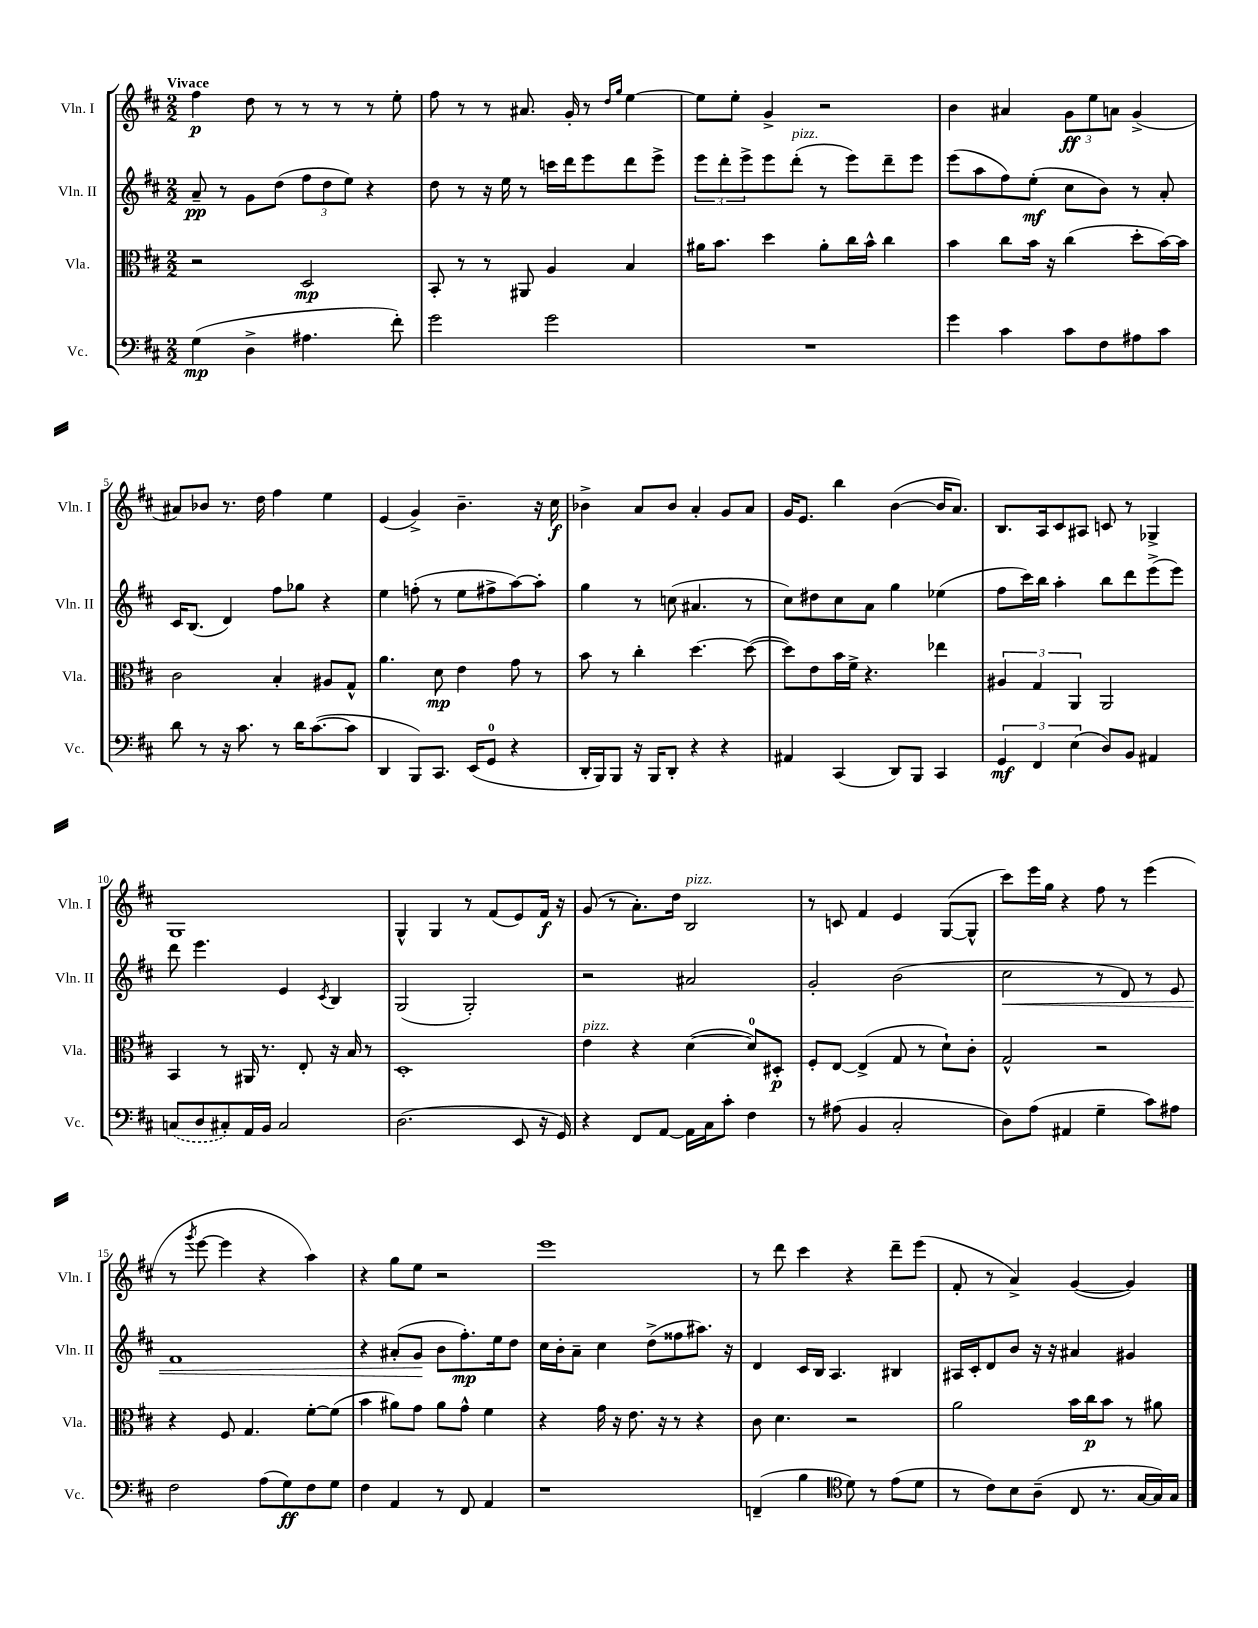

**kern	**kern	**kern	**kern
*staff4	*staff3	*staff2	*staff1
*clefF4	*clefC3	*clefG2	*clefG2
*k[f#c#]	*k[f#c#]	*k[f#c#]	*k[f#c#]
*M2/2	*M2/2	*M2/2	*M2/2
(4G	2r	8a~	4ff#
.	.	8r	.
4D^	.	8g	8dd
.	.	(8dd	8r
4.A#	2D	12ff#	8r
.	.	12dd	.
.	.	.	8r
.	.	12ee)	.
.	.	4r	8r
8f#')	.	.	8ee'
=	=	=	=
2g	8BB'	8dd	8ff#
.	8r	8r	8r
.	8r	16r	8r
.	.	16ee	.
.	8AA#	8r	8.a#
2g	4A	16ccc	.
.	.	16ddd	16g'
.	.	8eee	8r
.	.	.	16qqdd
.	.	.	16qqgg
.	4B	8ddd	[4ee
.	.	8eee^	.
=	=	=	=
1r	16a#	12eee	8ee]
.	8.b	.	.
.	.	12ddd'	.
.	.	.	8ee'
.	.	12eee^	.
.	4dd	8eee	4g^
.	.	(8ddd'	.
.	8a#'	8r	2r
.	16cc#	8eee)	.
.	16b^^	.	.
.	4cc#	8ddd~	.
.	.	8eee	.
=	=	=	=
4g	4b	(8eee	4b
.	.	8aa	.
4c#	8cc#	8ff#)	4a#
.	16b	(8ee'	.
.	16r	.	.
8c#	(4cc#	8cc#	12g
.	.	.	12ee
8F#	.	8b)	.
.	.	.	12a
8A#	8dd'	8r	(4g^
8c#	[16b)	8a'	.
.	16b]	.	.
=	=	=	=
8d	2c#	16c#	8a#)
.	.	(8.B	.
8r	.	.	8b-
16r	.	4d)	8.r
8.c#	.	.	.
.	.	.	16dd
8r	4B'	8ff#	4ff#
16d	.	8gg-	.
([8.c#	.	.	.
.	8A#	4r	4ee
8c#]	8G^^	.	.
=	=	=	=
4DD	4.a	4ee	(4e
8BBB)	.	(8ff'	4g^)
8.CC#	8d	8r	.
.	4e	8ee	4.b~
(16EE	.	.	.
8GG	.	8ff#^	.
4r	8g	[8aa)	.
.	8r	8aa']	16r
.	.	.	16cc#
=	=	=	=
16DD'	8b	4gg	4b-^
16BBB)	.	.	.
8BBB	8r	.	.
16r	4cc#'	8r	8a
16BBB	.	.	.
8DD'	.	(8cc	8b-
4r	[4.dd	4.a#	4a'
4r	.	.	8g
.	(8dd_	8r	8a
=	=	=	=
4AA#	8dd])	8cc#)	16g
.	.	.	8.e
.	8e	8dd#	.
(4CC#	16b	8cc#	4bb
.	16f#^	.	.
.	4.r	8a	.
8DD)	.	4gg	([4b
8BBB	.	.	.
4CC#	4ee-	(4ee-	16b]
.	.	.	8.a)
=	=	=	=
6GG	6A#	8ff#	8.B
.	.	16ccc#)	.
6FF#	6G	.	.
.	.	16bb	16A
.	.	4aa'	8c#
(6E	6AA	.	.
.	.	.	8A#
8D)	2AA	8bb	8c
8BB	.	8ddd	8r
4AA#	.	(8eee^	4G-^
.	.	8eee)	.
=	=	=	=
(8C	4BB	8ddd	1G
8D	.	4.eee	.
8C#')	8r	.	.
16AA	16AA#	.	.
16BB	8.r	.	.
2C#	.	4e	.
.	8E'	.	.
.	.	8qc#	.
.	16r	4B	.
.	16B	.	.
.	8r	.	.
=	=	=	=
(2.D	1D'	(2G	4G^^
.	.	.	4G
.	.	2G')	8r
.	.	.	(8f#
8EE	.	.	8e)
16r	.	.	16f#
16GG)	.	.	16r
=	=	=	=
4r	4e	2r	(8g
.	.	.	8r
8FF#	4r	.	8.a')
[8AA	.	.	.
.	.	.	16dd
16AA]	([4d	2a#	2B
16C#	.	.	.
8c#'	.	.	.
4F#	8d])	.	.
.	8D#'	.	.
=	=	=	=
8r	8F#'	2g'	8r
(8A#	[8E	.	8c
4BB	(4E^]	.	4f#
2C#'	8G	(2b	4e
.	8r	.	.
.	8d`)	.	([8G
.	8c#'	.	8G^^]
=	=	=	=
8D)	2G^^	2cc#	8ccc#)
(8A	.	.	16eee
.	.	.	16gg
4AA#	.	.	4r
4G~	2r	8r	8ff#
.	.	8d)	8r
8c#)	.	8r	(4eee
8A#	.	8e	.
=	=	=	=
2F#	4r	1f#	8r
.	.	.	8qggg
.	.	.	[8eee
.	8F#	.	4eee]
.	4.G	.	.
(8A	.	.	4r
8G)	.	.	.
8F#	[8f#'	.	4aa)
8G	(8f#]	.	.
=	=	=	=
4F#	4b	4r	4r
4AA	8a#)	(8a#'	8gg
.	8g	8g	8ee
8r	8a#	8b	2r
8FF#	8g^^	8.ff#')	.
4AA	4f#	.	.
.	.	16ee	.
.	.	8dd	.
=	=	=	=
1r	4r	16cc#	1eee
.	.	16b'	.
.	.	8a~	.
.	16g	4cc#	.
.	16r	.	.
.	8.e	.	.
.	.	(8dd^	.
.	16r	.	.
.	8r	8ff##	.
.	4r	8.aa#)	.
.	.	16r	.
=	=	=	=
(4FF~	8c#	4d	8r
.	4.d	.	8ddd
4B	.	16c#	4ccc#
.	.	16B	.
.	.	4.A	.
*clefC4	*	*	*
8d)	2r	.	4r
8r	.	.	.
(8e	.	4B#	8ddd~
8d	.	.	(8eee
=	=	=	=
8r	2a	16A#	8f#'
.	.	16c#'	.
8c#)	.	8d	8r
8B	.	8b	4a^)
(8A~	.	16r	.
.	.	16r	.
8C#	16b	4a#	([4g
.	16cc#	.	.
8.r	8b	.	.
.	8r	4g#	4g])
[16G	.	.	.
16G])	8a#	.	.
16G	.	.	.
==	==	==	==
*-	*-	*-	*-
